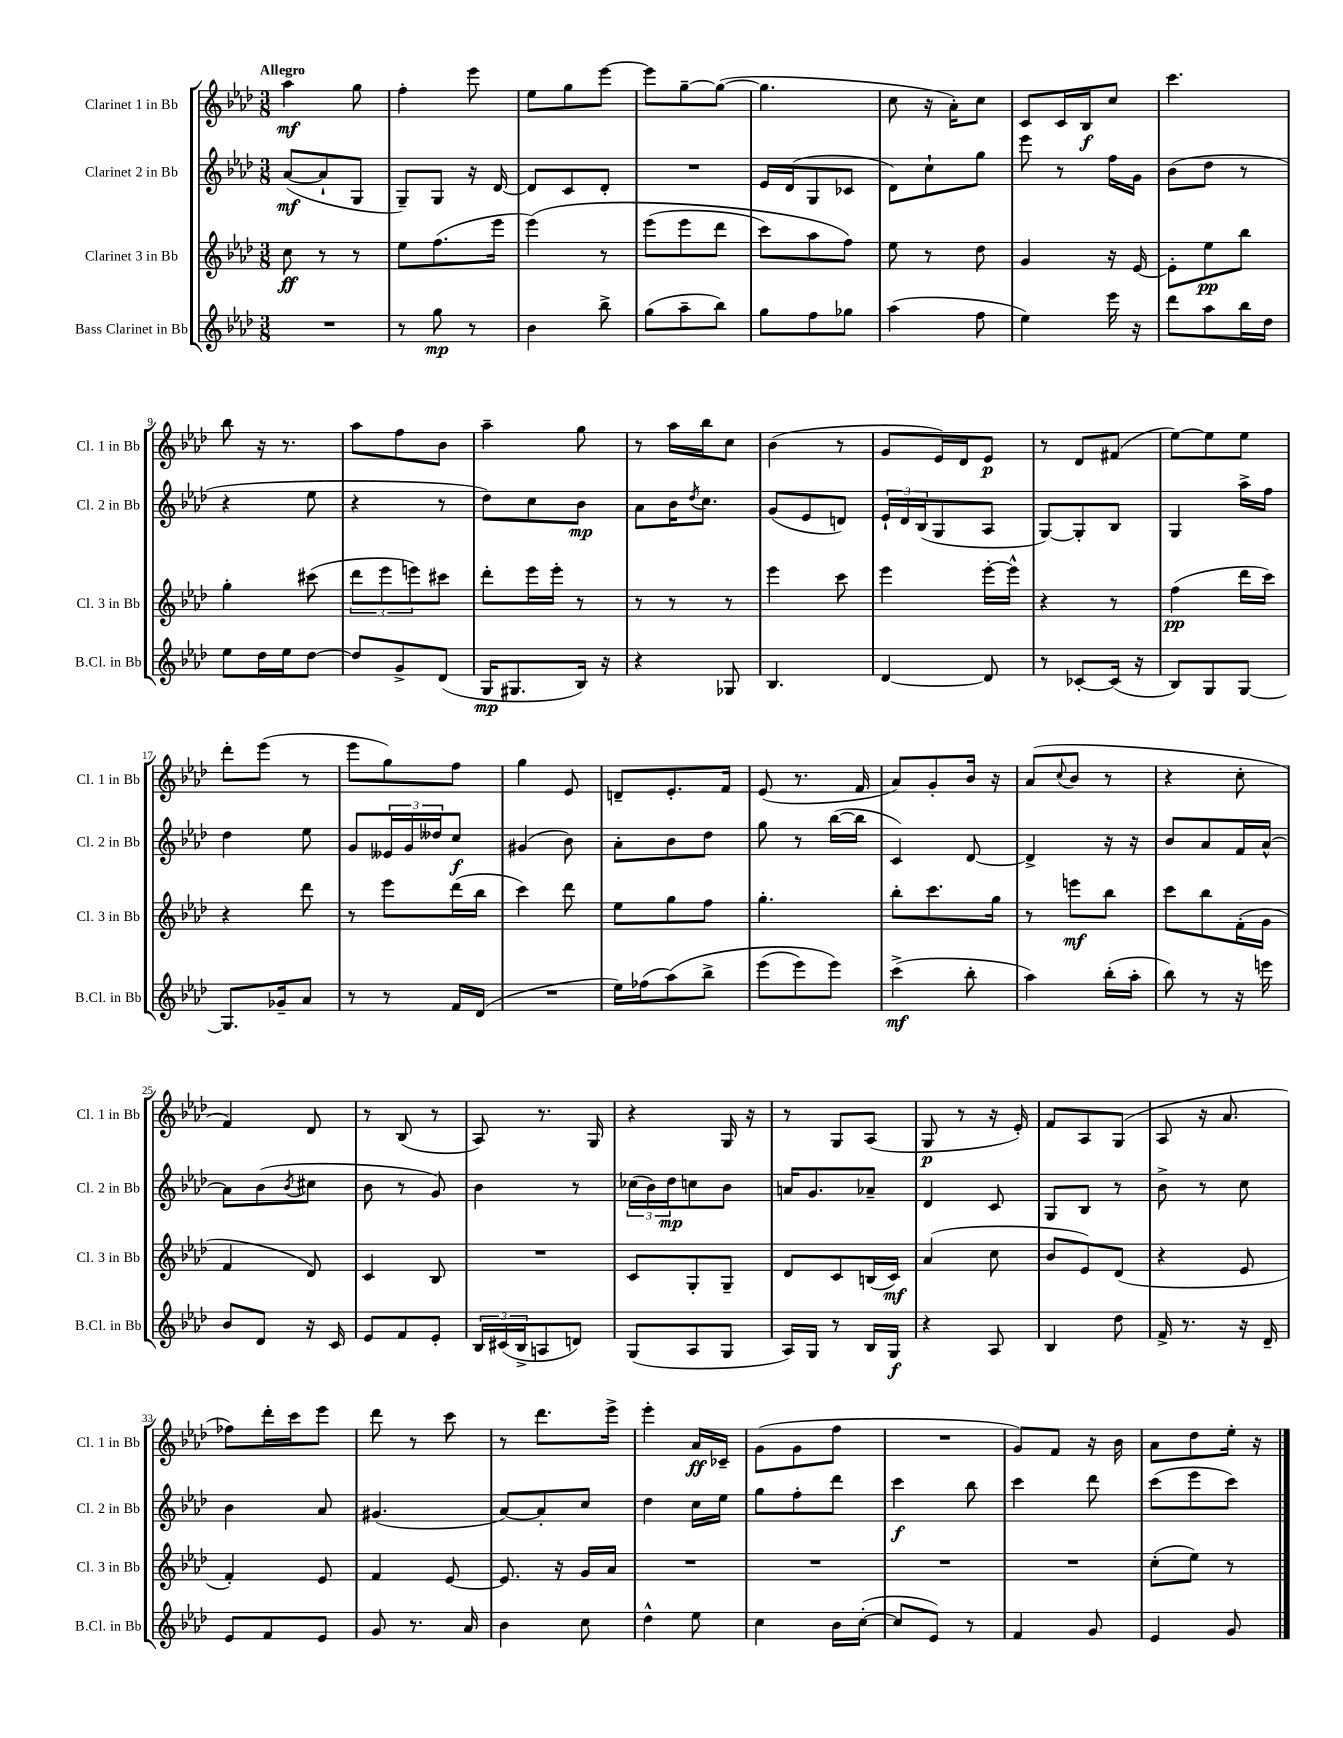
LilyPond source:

<<
\new StaffGroup <<
\new Staff = "s0" \with { instrumentName = "Clarinet 1 in Bb" shortInstrumentName = "Cl. 1 in Bb" } {
    \clef treble \key aes \major \numericTimeSignature \time 3/8 \tempo "Allegro"
    aes''4\mf g''8 |
    f''4-. ees'''8 |
    ees''8 g''8 ees'''8~ |
    ees'''8 g''8~-- g''8~( |
    g''4. |
    c''8 r16 aes'16-.) c''8 |
    c'8 c'16 bes16\f c''8 |
    c'''4. |
    bes''8 r16 r8. |
    aes''8 f''8 bes'8 |
    aes''4-- g''8 |
    r8 aes''16 bes''16 c''8 |
    bes'4( r8 |
    g'8 ees'16) des'16 ees'8\p |
    r8 des'8 fis'8( |
    ees''8~) ees''8 ees''8 |
    des'''8-. ees'''8( r8 |
    ees'''8 g''8) f''8 |
    g''4 ees'8 |
    d'8-- ees'8.-. f'16 |
    ees'8( r8. f'16 |
    aes'8) g'8-. bes'16 r16 |
    aes'8( \appoggiatura { c''8 } bes'8 r8 |
    r4 c''8-. |
    f'4) des'8 |
    r8 bes8( r8 |
    aes8) r8. g16 |
    r4 g16 r16 |
    r8 g8 aes8( |
    g8\p r8 r16 ees'16-.) |
    f'8 aes8 g8( |
    aes8 r16 aes'8. |
    fes''8) des'''16-. c'''16 ees'''8 |
    des'''8 r8 c'''8 |
    r8 des'''8. ees'''16-> |
    ees'''4-. aes'16\ff ces'16-- |
    g'8( g'8 f''8 |
    R4. |
    g'8) f'8 r16 bes'16 |
    aes'8 des''8 ees''16-. r16 \bar "|." |
}
\new Staff = "s1" \with { instrumentName = "Clarinet 2 in Bb" shortInstrumentName = "Cl. 2 in Bb" } {
    \clef treble \key aes \major \numericTimeSignature \time 3/8
    aes'8~\mf( aes'8-! g8 |
    g8--) g8 r16 des'16~ |
    des'8 c'8 des'8-. |
    R4. |
    ees'16 des'16( g8 ces'8 |
    des'8) c''8-! g''8 |
    ees'''8 r8 f''16 g'16 |
    bes'8( des''8 r8 |
    r4 ees''8 |
    r4 r8 |
    des''8) c''8 bes'8\mp |
    aes'8 bes'16 \acciaccatura { des''8 } c''8. |
    g'8( ees'8 d'8) |
    \tuplet 3/2 { ees'16-! des'16 bes16( } g8 aes8 |
    g8~) g8-. bes8 |
    g4 aes''16-> f''16 |
    des''4 ees''8 |
    g'8 \tuplet 3/2 { eeses'16 g'16 deses''16 } c''8\f |
    gis'4( bes'8) |
    aes'8-. bes'8 des''8 |
    g''8 r8 bes''16~( bes''16 |
    c'4) des'8~ |
    des'4-> r16 r16 |
    bes'8 aes'8 f'16 aes'16~-^ |
    aes'8 bes'8( \acciaccatura { bes'8 } cis''8 |
    bes'8 r8 g'8) |
    bes'4 r8 |
    \tuplet 3/2 { ces''16( bes'16) des''16\mp } c''8 bes'8 |
    a'16 g'8. aes'8-- |
    des'4 c'8 |
    g8 bes8 r8 |
    bes'8-> r8 c''8 |
    bes'4 aes'8 |
    gis'4.( |
    aes'8~) aes'8-. c''8 |
    des''4 c''16 ees''16 |
    g''8 f''8-. des'''8 |
    c'''4\f bes''8 |
    c'''4 des'''8 |
    c'''8( ees'''8 c'''8) \bar "|." |
}
\new Staff = "s2" \with { instrumentName = "Clarinet 3 in Bb" shortInstrumentName = "Cl. 3 in Bb" } {
    \clef treble \key aes \major \numericTimeSignature \time 3/8
    c''8\ff r8 r8 |
    ees''8 f''8.( ees'''16 |
    ees'''4)\( r8 |
    ees'''8( ees'''8 des'''8 |
    c'''8) aes''8 f''8\) |
    ees''8 r8 des''8 |
    g'4 r16 ees'16~ |
    ees'8-. ees''8\pp bes''8 |
    g''4-. cis'''8( |
    \tuplet 3/2 { des'''8 ees'''8 e'''8) } cis'''8 |
    des'''8-. ees'''16 ees'''16-. r8 |
    r8 r8 r8 |
    ees'''4 c'''8 |
    ees'''4 ees'''16~-. ees'''16-^ |
    r4 r8 |
    f''4\pp( des'''16 c'''16) |
    r4 des'''8 |
    r8 ees'''8 des'''16( bes''16 |
    c'''4) des'''8 |
    ees''8 g''8 f''8 |
    g''4.-. |
    bes''8-. c'''8. g''16 |
    r8 e'''8\mf bes''8 |
    c'''8 bes''8 f'16-.( g'16 |
    f'4 des'8) |
    c'4 bes8 |
    R4. |
    c'8 g8-. g8-- |
    des'8 c'8 b16( c'16\mf) |
    aes'4( c''8 |
    bes'8 ees'8) des'8( |
    r4 ees'8 |
    f'4-.) ees'8 |
    f'4 ees'8~ |
    ees'8. r16 g'16 aes'16 |
    R4. |
    R4. |
    R4. |
    R4. |
    c''8-.( ees''8) r8 \bar "|." |
}
\new Staff = "s3" \with { instrumentName = "Bass Clarinet in Bb" shortInstrumentName = "B.Cl. in Bb" } {
    \clef treble \key aes \major \numericTimeSignature \time 3/8
    R4. |
    r8 g''8\mp r8 |
    bes'4 bes''8-> |
    g''8( aes''8-- bes''8) |
    g''8 f''8 ges''8 |
    aes''4( f''8 |
    ees''4) ees'''16 r16 |
    des'''8 aes''8 bes''16 des''16 |
    ees''8 des''16 ees''16 des''8~ |
    des''8 g'8-> des'8( |
    g16\mp gis8. bes16) r16 |
    r4 ges8 |
    bes4. |
    des'4~ des'8 |
    r8 ces'8~-. ces'16( r16 |
    bes8) g8 g8~ |
    g8. ges'16-- aes'8 |
    r8 r8 f'16 des'16( |
    R4. |
    ees''16) fes''16( aes''8)\( bes''8-> |
    ees'''8( ees'''8) ees'''8\) |
    c'''4->\mf( bes''8-. |
    aes''4) bes''16-.( aes''16-. |
    bes''8) r8 r16 e'''16 |
    bes'8 des'8 r16 c'16 |
    ees'8 f'8 ees'8-. |
    \tuplet 3/2 { bes16 cis'16( bes16-> } a8 d'8) |
    g8( aes8 g8 |
    aes16) g16 r8 bes16 g16\f |
    r4 aes8 |
    bes4 des''8 |
    f'16-> r8. r16 des'16-- |
    ees'8 f'8 ees'8 |
    g'8 r8. aes'16 |
    bes'4 c''8 |
    des''4-^ ees''8 |
    c''4 bes'16 c''16~-.( |
    c''8 ees'8) r8 |
    f'4 g'8 |
    ees'4 g'8 \bar "|." |
}
>>
>>
